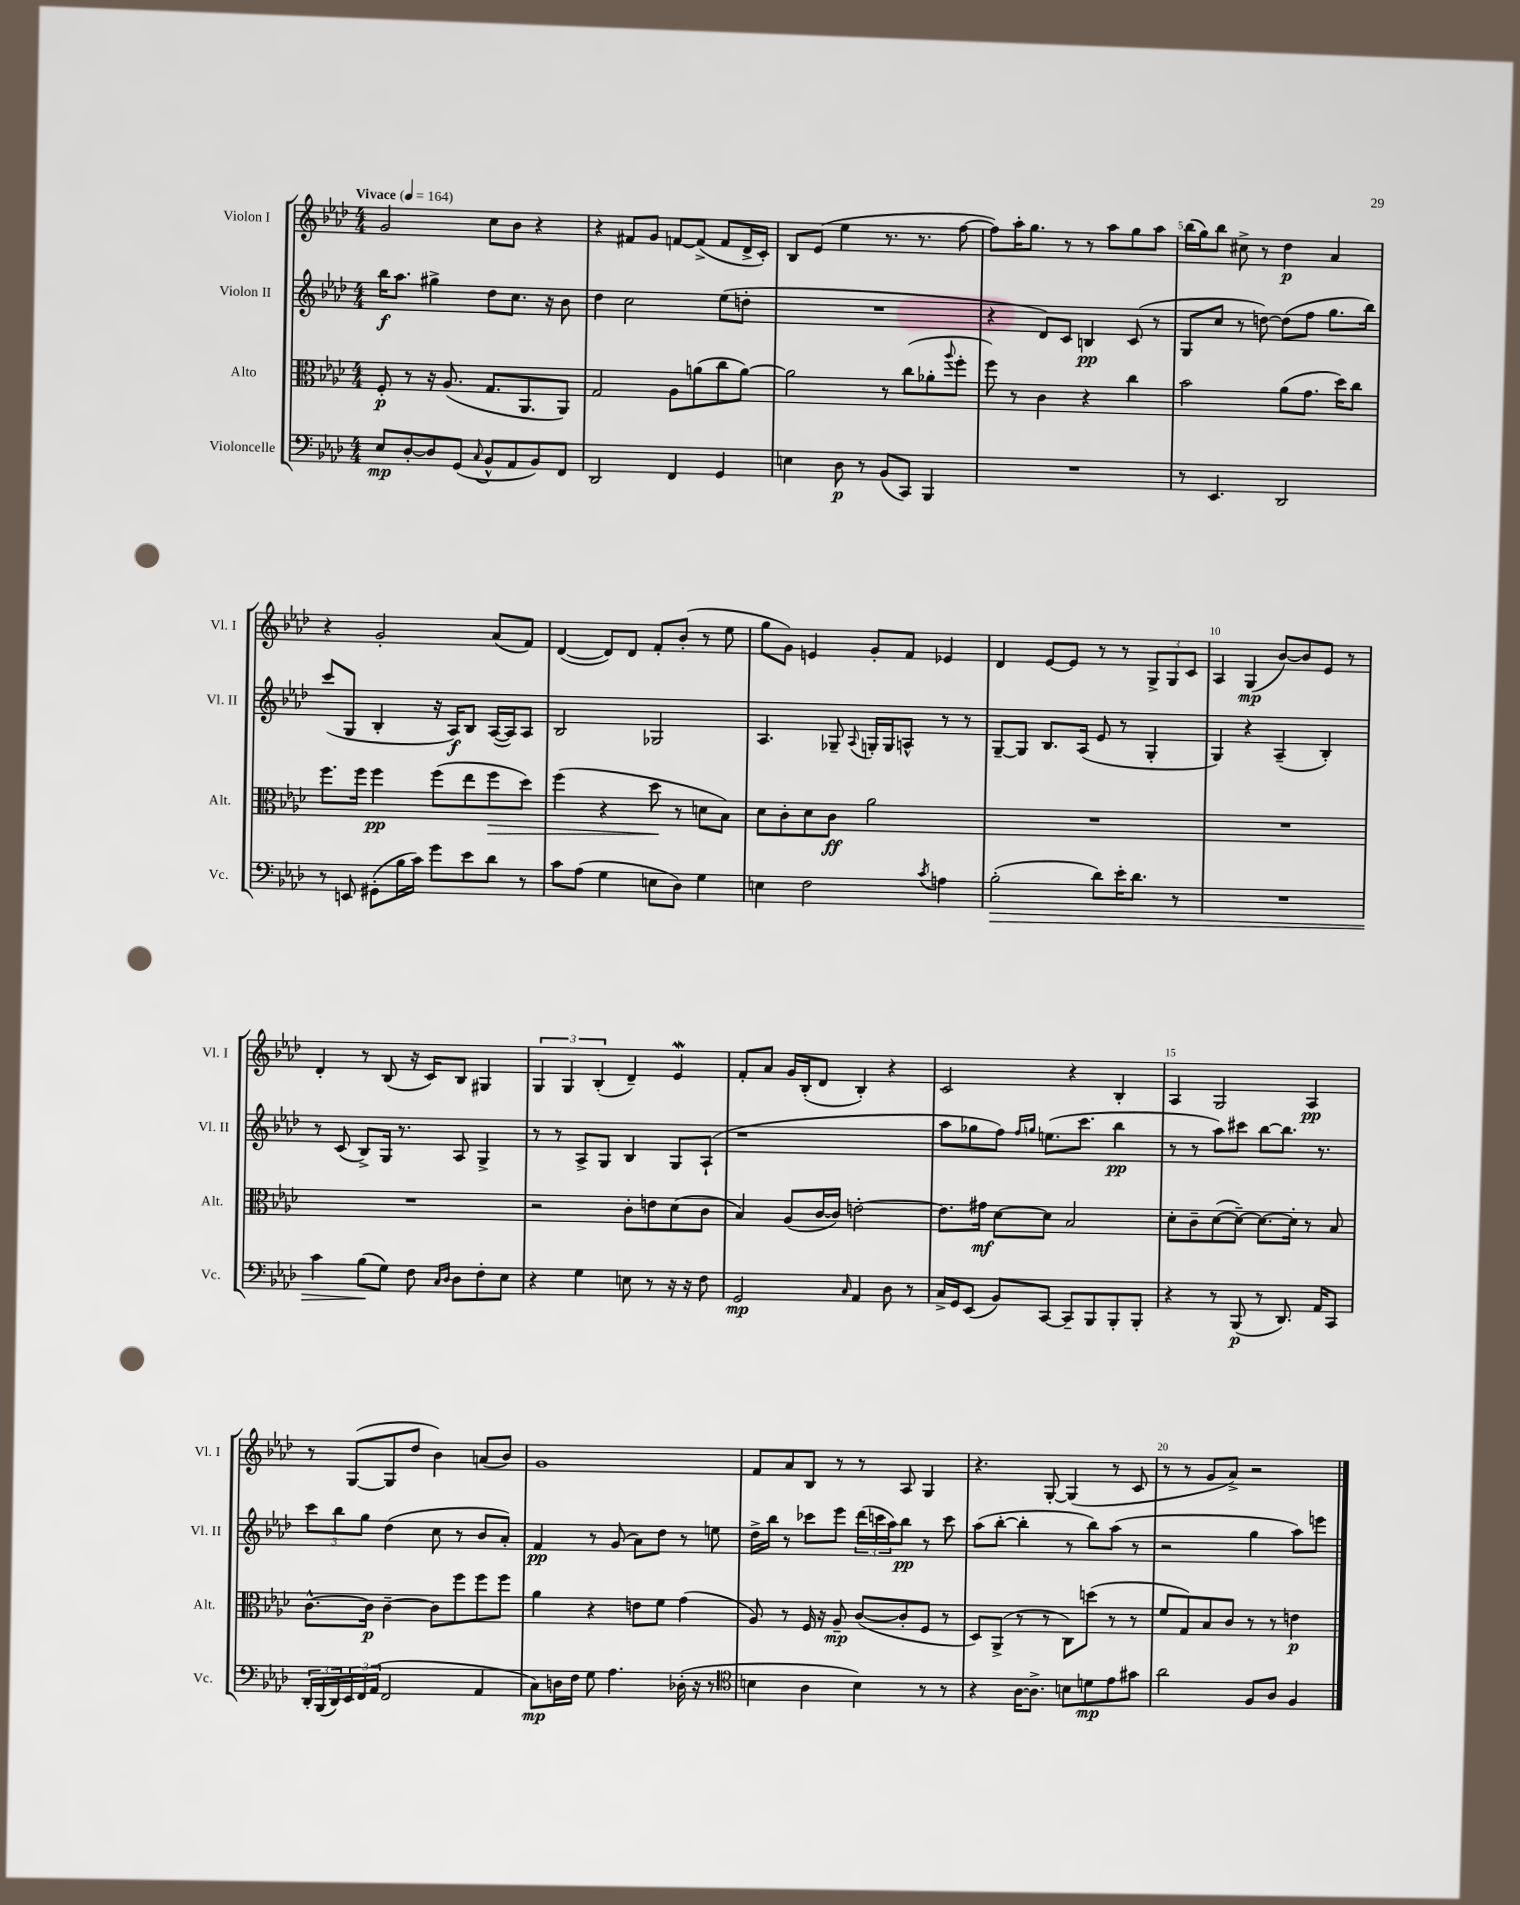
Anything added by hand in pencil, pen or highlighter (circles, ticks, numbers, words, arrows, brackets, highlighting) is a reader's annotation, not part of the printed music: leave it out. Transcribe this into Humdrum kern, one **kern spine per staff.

**kern	**kern	**kern	**kern
*staff4	*staff3	*staff2	*staff1
*clefF4	*clefC3	*clefG2	*clefG2
*k[b-e-a-d-]	*k[b-e-a-d-]	*k[b-e-a-d-]	*k[b-e-a-d-]
*M4/4	*M4/4	*M4/4	*M4/4
*MM164	*MM164	*MM164	*MM164
8E-	8F'	16bb-	2g
.	.	8.aa-	.
[8D-'	8r	.	.
8D-]	16r	4gg#^	.
.	(8.A-	.	.
(8GG	.	.	.
8qqC	.	.	.
8BB-^^	8.G	8dd-	8cc
8AA-	.	8.cc	8b-
.	8.AA-	.	.
8BB-)	.	.	4r
.	.	16r	.
8FF	8AA-)	8b-	.
=	=	=	=
2DD-	2G	4dd-	4r
.	.	2cc	8f#
.	.	.	8g
4FF	8A-	.	[8f
.	(8a	.	(8f^]
4GG	8cc	(8ee-	8f
.	[8a)	8dd'	16d-^
.	.	.	16c')
=	=	=	=
4E	2a]	1r	8B-
.	.	.	(8e-
8D-	.	.	4ee-
8r	.	.	.
(8BB-	8r	.	8.r
8CC)	(8cc	.	.
.	.	.	8.r
4BBB-	8a-'	.	.
.	8qqaa-	.	.
.	8ff'	.	[8ff
=	=	=	=
1r	8ff)	4r	8ff])
.	8r	.	16aa-'
.	.	.	8.gg
.	4c	8d-)	.
.	.	8c	8r
.	4r	4B	8r
.	.	.	8aa-
.	4cc	(8c	8gg
.	.	8r	8aa-
=	=	=	=
8r	2b-	8G	(16bb-
.	.	.	16gg)
4.EE-	.	8cc	8bb-
.	.	8r	8cc#^
.	.	[8dd)	8r
2DD-	(8a-	(8dd]	4dd-
.	8.g	8ff	.
.	.	8.gg	4a-
.	16dd-)	.	.
.	8cc	.	.
.	.	16bb-)	.
=	=	=	=
8r	8.ff	(8ccc	4r
8EE	.	8G	.
.	16ff	.	.
(8GG#'	4ff	4B-'	2g'
16B-	.	.	.
16c)	.	.	.
8g	(8ff	16r	.
.	.	16A-)	.
8e-	8ee-	8B-	.
8d-	8ff	([16A-	(8a-
.	.	16A-])	.
8r	8dd-)	8A-	8f)
=	=	=	=
8c	(4ff	2B-	([4d-
(8A-	.	.	.
4G	4r	.	8d-])
.	.	.	8d-
8E	8dd-	2G-	8f'
8D-)	8r	.	(8b-'
4G	8d	.	8r
.	8B-)	.	8ee-
=	=	=	=
4E	8d-	4.A-	8gg
.	8c'	.	8g)
2F	8d-	.	4e
.	8c	8G-~	.
.	.	8qqA-	.
.	2a-	16G'	8g'
.	.	16G	.
.	.	8A^^	8f
8qc	.	.	.
4A	.	8r	4e-
.	.	8r	.
=	=	=	=
(2B-'	1r	[8G~	4d-
.	.	8G]	.
.	.	8.B-	[8e-
.	.	.	8e-]
.	.	(16A-	.
8d-)	.	8e-	8r
16e-'	.	8r	8r
8.d-	.	.	.
.	.	4G'	12G^
.	.	.	12G
8r	.	.	.
.	.	.	12c
=	=	=	=
1r	1r	4G)	4A-
.	.	4r	(4G
.	.	(4A-~	[8b-)
.	.	.	8b-]
.	.	4B-')	8e-
.	.	.	8r
=	=	=	=
4c	1r	8r	4d-'
.	.	(8c	.
(8B-	.	8B-^)	8r
8G)	.	16G	(8B-
.	.	8.r	.
8F	.	.	16r
.	.	.	16c)
16qqC	.	.	.
16qqD-	.	.	.
8D-	.	8A-	8B-
8F'	.	4G^	4G#
8E-	.	.	.
=	=	=	=
4r	2r	8r	6G
.	.	8r	.
.	.	.	6G
4G	.	8A-^	.
.	.	.	(6B-'
.	.	8G	.
8E	8c'	4B-	4d-~)
8r	8e	.	.
16r	(8d-	8G	4e-
16r	.	.	.
8F	8c	(8A-`	.
=	=	=	=
2GG	4B-)	1r	8f'
.	.	.	8a-
.	(8A-	.	16g
.	.	.	(16B-'
.	[16c	.	8d-
.	16c])	.	.
16qqC	.	.	.
4AA-	[2e'	.	4B-')
8D-	.	.	4r
8r	.	.	.
=	=	=	=
16C^	8.e]	8aa-	2c
16GG	.	.	.
(8EE-	.	8gg-	.
.	16g#	.	.
8BB-)	[8d-	8ff)	.
.	.	16qqff	.
.	.	16qqgg	.
[8CC	8d-]	(8.ee	.
8CC~]	2B-	.	4r
.	.	8.ccc	.
8BBB-	.	.	.
8BBB-'	.	4bb-	4B-'
8BBB-'	.	.	.
=	=	=	=
4r	8d-'	8r	4A-
.	8c~	8r	.
8r	([8d-	8aa-)	2G
(8BBB-	8d-~_)	8ccc#	.
8r	8.d-_	[8bb-	.
8.DD-)	.	8.bb-]	.
.	16d-']	.	.
.	8r	.	4A-
16AA-	.	8.r	.
8CC	8B-	.	.
=	=	=	=
24DD-'	[8.c^^	12ccc	8r
(24BBB-	.	.	.
24DD-)	.	12bb-	.
24EE-	.	.	([8G
24FF	.	12gg	.
.	16c]	.	.
(24AA-	.	.	.
2FF	[4c~	(4dd-	8G]
.	.	.	8dd-
.	8c]	8cc	4b-)
.	8ff	8r	.
4AA-	8ff	8b-	(8a
.	8ff	8a-')	8b-)
=	=	=	=
8C)	4a-	4f	1g
16D	.	.	.
16F	.	.	.
8G	4r	8r	.
4.A-	.	(8g	.
.	8e	8a-)	.
.	8f	8dd-	.
(16D-'	(4g	8r	.
16r	.	.	.
8r	.	8ee	.
=	=	=	=
*clefC4	*	*	*
4B	8A-)	16dd-^	8f
.	.	16bb-	.
.	8r	8r	8a-
4A-	16F	8ccc-	8B-
.	16r	.	.
.	8A-~	8eee-	8r
4B)	([8c	(24ddd-	8r
.	.	24ccc	.
.	.	24aa-)	.
.	8c']	8bb-	8A-
8r	8F	8r	4G
8r	8r	8ccc	.
=	=	=	=
4r	8D-)	(8aa-	4.r
.	(8AA-^	[8bb-'	.
[16A-	8r	4bb-']	.
8.A-^]	.	.	.
.	8r	.	[8G'
8B	8C)	8r	(4G]
8d	(8dd	8bb-)	.
8e-	8r	(8aa-	8r
8g#	8r	8r	8c
=	=	=	=
2a-	8f	2r	8r
.	8G)	.	8r
.	8B-	.	8g
.	8c	.	8a-^)
8F	8r	4gg	2r
8A-	8r	.	.
4F	4e	8aa-)	.
.	.	8eee	.
==	==	==	==
*-	*-	*-	*-
